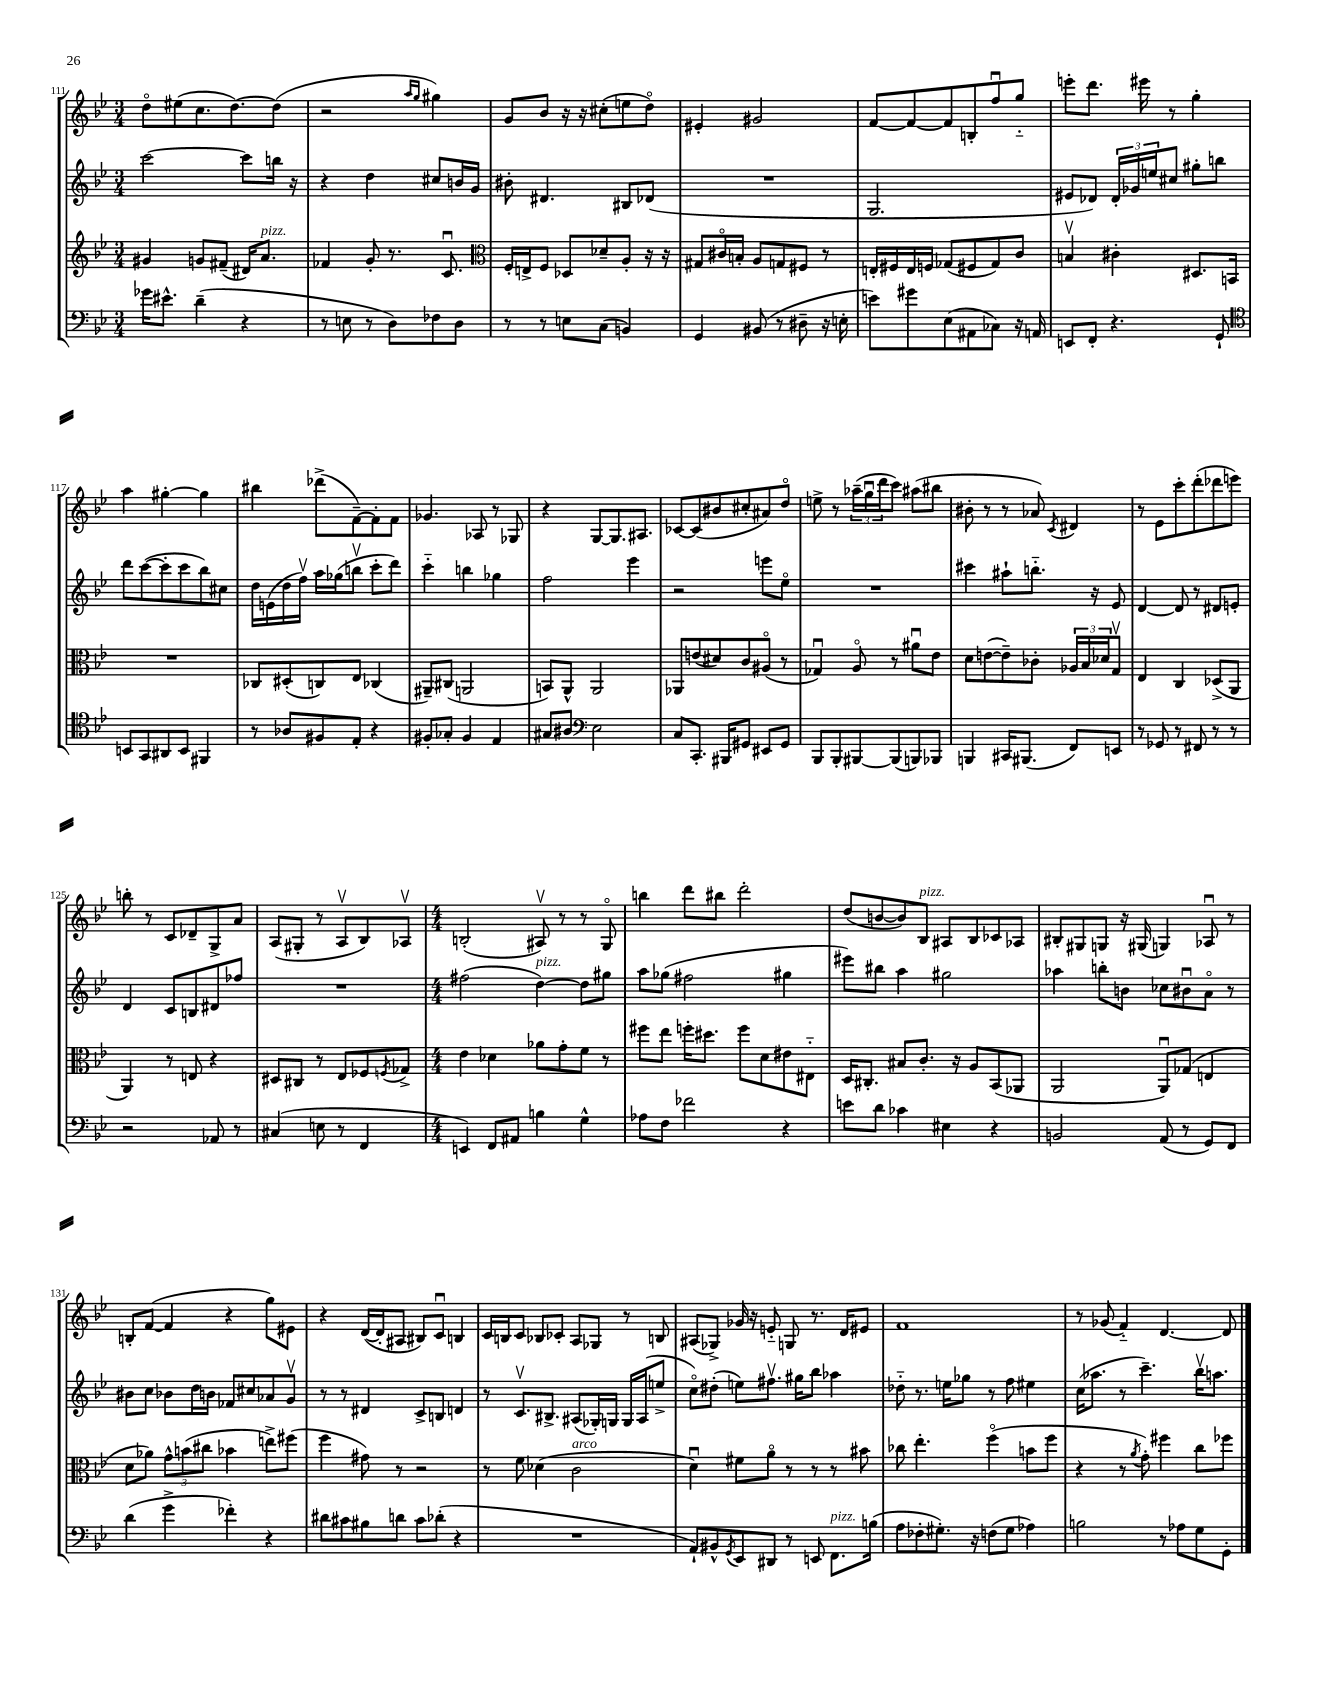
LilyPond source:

<<
\new StaffGroup <<
\new Staff = "s0" {
    \clef treble \key bes \major \numericTimeSignature \time 3/4
    d''8\flageolet eis''8( c''8. d''8.~) d''8( |
    r2 \grace { a''16 g''16 } gis''4) |
    g'8 bes'8 r16 r16 cis''8-.( e''8 d''8\flageolet) |
    eis'4-. gis'2 |
    f'8~ f'8~ f'8 b8-. f''8\downbow g''8-_ |
    e'''8-. d'''8. eis'''16 r8 g''4-. |
    a''4 gis''4~-. gis''4 |
    bis''4 des'''8->( f'8~--) f'8-. f'8 |
    ges'4. aes8 r8 ges8 |
    r4 g8~ g8. ais8. |
    ces'8~ ces'8( bis'8 cis''8-. ais'8) d''8\flageolet |
    e''8-> r8 \tuplet 3/2 { aes''16--( g''16\downbow d'''16 } c'''8) ais''8( bis''8 |
    bis'8-. r8 r8 aes'8) \acciaccatura { c'8 } dis'4 |
    r8 ees'8 c'''8-. d'''8-.( des'''8 e'''8) |
    b''8-. r8 c'8 des'8-- g8-> a'8 |
    a8( gis8-. r8 a8\upbow bes8) aes8\upbow |
    \numericTimeSignature \time 4/4 b2-.( ais8\upbow) r8 r8 g8\flageolet |
    b''4 d'''8 bis''8 d'''2-. |
    d''8( b'8~ b'8) bes8^\markup { \italic "pizz." } ais8 bes8 ces'8 aes8 |
    bis8-. gis8 g8 r16 gis16( g4) aes8\downbow r8 |
    b8-. f'8~( f'4 r4 g''8) eis'8 |
    r4 d'16~( d'16-. ais8 bis8) c'8\downbow b4 |
    c'16 b16 c'8 bes8 ces'8-. a8 ges8 r8 b8 |
    ais8( ges8->) ges'16 r16 e'8-_ g8 r8. d'16 eis'8 |
    f'1 |
    r8 ges'8( f'4-_) d'4.~ d'8 \bar "|." |
}
\new Staff = "s1" {
    \clef treble \key bes \major \numericTimeSignature \time 3/4
    c'''2~ c'''8 b''16 r16 |
    r4 d''4 cis''8 b'16 g'16 |
    bis'8-. dis'4. bis8 des'8( |
    R2. |
    g2. |
    eis'8 des'8) \tuplet 3/2 { des'16-. ges'16 e''16 } cis''8 gis''8-. b''8 |
    d'''8 c'''8~( c'''8-. c'''8 bes''8) cis''8 |
    d''16 e'16( d''16 f''16\upbow) a''16 ges''16( b''8\upbow c'''8-. d'''8) |
    c'''4-_ b''4 ges''4 |
    f''2 ees'''4 |
    r2 e'''8 ees''8\flageolet |
    R2. |
    cis'''4 ais''8-! b''8.-_ r16 ees'8 |
    d'4~ d'8 r8 dis'8 e'8-. |
    d'4 c'8 b8 dis'8 fes''8 |
    R2. |
    \numericTimeSignature \time 4/4 fis''2( d''4~^\markup { \italic "pizz." }) d''8 gis''8 |
    a''8 ges''8( fis''2 gis''4 |
    eis'''8) bis''8 a''4 gis''2 |
    aes''4 b''8-. b'8 ces''8 bis'8\downbow a'8\flageolet r8 |
    bis'8 c''8 bes'8 d''16 b'16 fes'8 cis''8 aes'8 g'8\upbow |
    r8 r8 dis'4 c'8-> b8 d'4 |
    r8 c'8.\upbow bis8.-> ais8( ges16-.) g16 g16 ais16( e''8-> |
    c''8\flageolet) dis''8-.( e''8) fis''8.\upbow gis''16 bes''8 aes''4 |
    des''8-_ r8. e''16 ges''8 r8 f''8 eis''4 |
    c''16( aes''8. r8 c'''4.--) bes''16\upbow a''8. \bar "|." |
}
\new Staff = "s2" {
    \clef treble \key bes \major \numericTimeSignature \time 3/4
    gis'4 g'8 fis'8--( dis'16) a'8.^\markup { \italic "pizz." } |
    fes'4 g'8-. r8. c'8.\downbow |
    \clef alto f16-. e16-> f8 des8 des'8-- a8-. r16 r16 |
    gis8 cis'16\flageolet b16-. a8 g8 fis8 r8 |
    e16-. fis16 e16 f16 ges8( fis8 ges8) c'8 |
    b4\upbow cis'4-. dis8. b,16 |
    R2. |
    ces8 dis8-.( c8) ees8 ces4( |
    ais,8--) cis8( a,2 |
    b,8) a,8-^ a,2 |
    aes,8 e'8( dis'8) c'8 ais8\flageolet( r8 |
    ges4\downbow) a8\flageolet r8 ais'8\downbow ees'8 |
    d'8 e'8~( e'8--) ces'8-. \tuplet 3/2 { aes16 bes16 des'16 } g8\upbow |
    ees4 c4 des8->( a,8 |
    a,4) r8 e8 r4 |
    dis8 cis8 r8 ees8 fes8 \acciaccatura { f8 } ges8-> |
    \numericTimeSignature \time 4/4 ees'4 des'4 aes'8 g'8-. f'8 r8 |
    fis''8 ees''8 f''16-. dis''8. f''8 d'8 eis'8 eis8-_ |
    d16 cis8.-. bis8 c'8.-. r16 a8 bes,8( aes,8 |
    a,2 a,8\downbow) ges8( e4 |
    d'8 aes'8) \tuplet 3/2 { g'8-^ b'8( cis''8 } bes'4 e''8->) fis''8( |
    f''4 gis'8) r8 r2 |
    r8 f'8 des'4( c'2^\markup { \italic "arco" } |
    d'4\downbow) fis'8 a'8\flageolet r8 r8 r8 bis'8 |
    ces''8 ees''4.-. f''4\flageolet( b'8 f''8 |
    r4 r8 \acciaccatura { a'8 } g'8-.) fis''4 c''8 fes''8 \bar "|." |
}
\new Staff = "s3" {
    \clef bass \key bes \major \numericTimeSignature \time 3/4
    ges'16 eis'8.-^ d'4--( r4 |
    r8 e8 r8 d8) fes8 d8 |
    r8 r8 e8 c8( b,4) |
    g,4 bis,8( r8 dis8-- r16 e16-. |
    e'8) gis'8 ees8( ais,8 ces8) r16 a,16 |
    e,8 f,8-. r4. g,8-! |
    \clef tenor b,8 g,8 ais,8 b,8 fis,4 |
    r8 aes8 fis8 ees8-. r4 |
    fis8-. ges8-. fis4 ees4 |
    gis8 ais8 \clef bass ees2 |
    c8 c,8.-. bis,,16 gis,8 eis,8 gis,8 |
    bes,,8 bes,,8-. bis,,8~ bis,,8( b,,8) bes,,8 |
    b,,4 cis,16 bis,,8.( f,8) e,8 |
    r8 ges,8 r8 fis,8 r8 r8 |
    r2 aes,8 r8 |
    cis4( e8 r8 f,4 |
    \numericTimeSignature \time 4/4 e,4) f,8 ais,8 b4 g4-^ |
    aes8 f8 fes'2 r4 |
    e'8 d'8 ces'4 eis4 r4 |
    b,2 a,8( r8 g,8) f,8 |
    d'4( g'4-> fes'4-.) r4 |
    dis'8 cis'8 bis8 d'8 cis'8 des'8-.( r4 |
    R1 |
    a,8-!) bis,8-^ \acciaccatura { g,8 } ees,8 dis,8 r8 e,8 f,8.^\markup { \italic "pizz." } b16( |
    a8 fes8-. gis8.-.) r16 f8( gis8 aes4) |
    b2 r8 aes8 g8 g,8-. \bar "|." |
}
>>
>>
\layout { \context { \Score currentBarNumber = #111 } }
